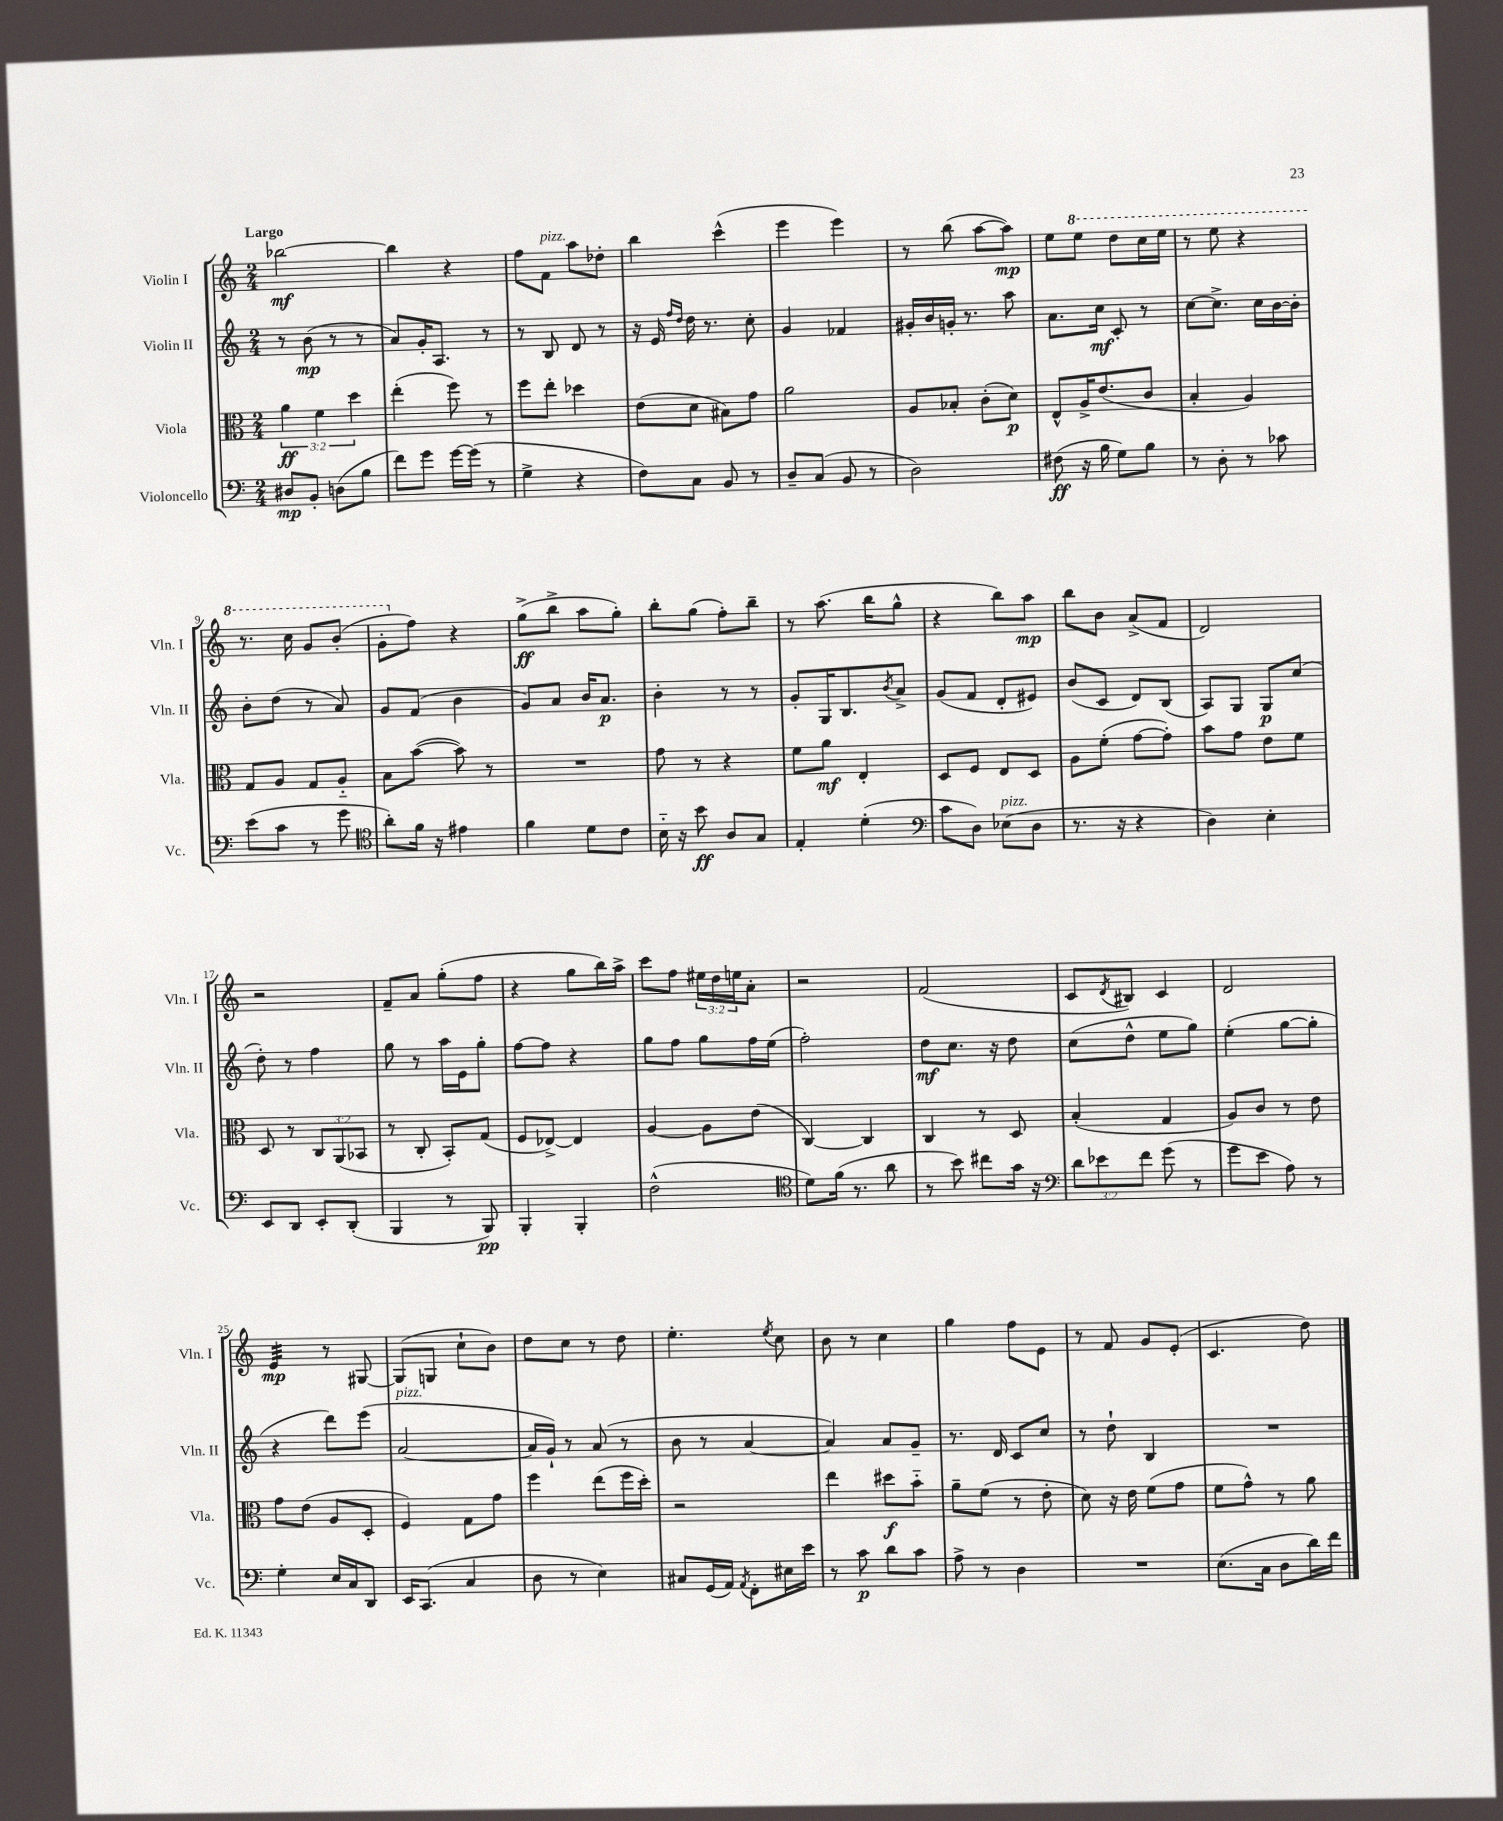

**kern	**dynam	**kern	**dynam	**kern	**dynam	**kern	**dynam
*part4	*part4	*part3	*part3	*part2	*part2	*part1	*part1
*staff4	*staff4	*staff3	*staff3	*staff2	*staff2	*staff1	*staff1
*I"Violoncello	*	*I"Viola	*	*I"Violin II	*	*I"Violin I	*
*I'Vc.	*	*I'Vla.	*	*I'Vln. II	*	*I'Vln. I	*
*clefF4	*	*clefC3	*	*clefG2	*	*clefG2	*
*k[]	*	*k[]	*	*k[]	*	*k[]	*
*M2/4	*	*M2/4	*	*M2/4	*	*M2/4	*
=1	=1	=1	=1	=1	=1	=1	=1
!	!	!	!	!	!	!LO:TX:a:B:t=Largo	!
8D#X/L	mp	6a\	ff	8r	.	[2bb-X\	mf
8BB'/J	.	.	.	(8b\	mp	.	.
.	.	6f\	.	.	.	.	.
(8Dn\L	.	.	.	8r	.	.	.
.	.	6dd\	.	.	.	.	.
8B\J	.	.	.	8r	.	.	.
=2	=2	=2	=2	=2	=2	=2	=2
8f\L)	.	(4ee'\	.	8a/L)	.	4bb-\]	.
8g\J	.	.	.	16g'/K	.	.	.
.	.	.	.	8.A/J	.	.	.
[16g\LL	.	8ff\)	.	.	.	4r	.
(16g\JJ]	.	.	.	.	.	.	.
8r	.	8r	.	8r	.	.	.
=3	=3	=3	=3	=3	=3	=3	=3
4G^\	.	8ff\L	.	8r	.	8ff\L	.
!	!	!	!	!	!	!LO:TX:a:i:t=pizz.	!
.	.	8ee'\J	.	8B/	.	8f\J	.
4r	.	4dd-X\	.	8d/	.	8aa\L	.
.	.	.	.	8r	.	8dd-X'\J	.
=4	=4	=4	=4	=4	=4	=4	=4
8F\L)	.	(8e\L	.	16r	.	4bb\	.
.	.	.	.	16e/	.	.	.
.	.	.	.	16qqff/LL	.	.	.
.	.	.	.	16qqdd/JJ	.	.	.
8C\J	.	8d\J	.	16dd\	.	.	.
.	.	.	.	8.r	.	.	.
8BB/	.	8B#X\L)	.	.	.	(4ccc^^\	.
8r	.	8g\J	.	8cc'\	.	.	.
=5	=5	=5	=5	=5	=5	=5	=5
8D~/L	.	2a\	.	4g/	.	4eee\	.
(8C/J	.	.	.	.	.	.	.
8BB/	.	.	.	4f-X/	.	4eee\)	.
8r	.	.	.	.	.	.	.
=6	=6	=6	=6	=6	=6	=6	=6
2D\)	.	8A/L	.	16g#X'/LL	.	8r	.
.	.	.	.	16b/	.	.	.
.	.	8B-X'/J	.	16gn'/JJ	.	(8bb\	.
.	.	.	.	8.r	.	.	.
.	.	(8c'\L	.	.	.	[8aa\L	.
.	.	8d\J)	p	8aa\	.	8aa\J])	mp
=7	=7	=7	=7	=7	=7	=7	=7
(8F#X\	ff	8E^^/L	.	8.a\L	.	8ee\L	.
*	*	*	*	*	*	*8va	*
16r	.	16A^/K	.	.	.	8eee\J	.
16B\	.	(8.e/	.	16cc\Jk	mf	.	.
8G\L)	.	.	.	8c'/	.	8ddd\L	.
8B\J	.	8c/J	.	8r	.	16ccc\L	.
.	.	.	.	.	.	16eee\JJ	.
=8	=8	=8	=8	=8	=8	=8	=8
8r	.	4B'/	.	[8cc\L	.	8r	.
8D'\	.	.	.	8.cc^\J]	.	8eee\	.
8r	.	4A/)	.	.	.	4r	.
.	.	.	.	16cc\LL	.	.	.
8c-X\	.	.	.	[16b\	.	.	.
.	.	.	.	16b'\JJ]	.	.	.
!!LO:LB:g=z
=9	=9	=9	=9	=9	=9	=9	=9
(8e\L	.	8G/L	.	8b'\L	.	8.r	.
8c\J	.	8A/J	.	(8dd\J	.	.	.
.	.	.	.	.	.	16ccc\	.
8r	.	8G/L	.	8r	.	8gg/L	.
8g\	.	8A/J	.	8a/)	.	(8bb'/J	.
=10	=10	=10	=10	=10	=10	=10	=10
*clefC4	*	*	*	*	*	*	*
8a'\L)	.	8B\L	.	8g/L	.	8gg'\L	.
*	*	*	*	*	*	*X8va	*
16f\Jk	.	([8b\J	.	(8f/J	.	8ff\J)	.
16r	.	.	.	.	.	.	.
4e#X\	.	8b\])	.	4b\	.	4r	.
.	.	8r	.	.	.	.	.
=11	=11	=11	=11	=11	=11	=11	=11
4f\	.	2r	.	8g/L)	.	(8gg^\L	ff
.	.	.	.	8a/J	.	8bb^\J	.
8d\L	.	.	.	16b/KL	.	8aa\L	.
.	.	.	.	8.a/J	p	.	.
8c\J	.	.	.	.	.	8gg'\J)	.
=12	=12	=12	=12	=12	=12	=12	=12
16B\	.	8g\	.	4b'\	.	8bb'\L	.
16r	.	.	.	.	.	.	.
8b\	ff	8r	.	.	.	(8gg\J	.
8A/L	.	4r	.	8r	.	8ff'\L)	.
8G/J	.	.	.	8r	.	8bb~\J	.
=13	=13	=13	=13	=13	=13	=13	=13
4E'/	.	8f\L	.	8g'/L	.	8r	.
.	.	8a\J	mf	16G/K	.	(8.aa\	.
.	.	.	.	8.B/	.	.	.
(4d'\	.	4E'/	.	.	.	.	.
.	.	.	.	.	.	16bb\KL	.
.	.	.	.	8qb/	.	.	.
.	.	.	.	8a^/J	.	8gg^^\J	.
=14	=14	=14	=14	=14	=14	=14	=14
*clefF4	*	*	*	*	*	*	*
8c\L	.	8D/L	.	(8g/L	.	4r	.
8D\J)	.	8F/J	.	8f/J	.	.	.
!LO:TX:a:i:t=pizz.	!	!	!	!	!	!	!
(8E-X\L	.	8E/L	.	8d'/L	.	8bb\L)	.
8D\J	.	8D/J	.	8e#X/J)	.	8aa\J	mp
=15	=15	=15	=15	=15	=15	=15	=15
8.r	.	8A\L	.	(8b/L	.	8bb\L	.
.	.	(8f'\J	.	8c/J	.	8b\J	.
16r	.	.	.	.	.	.	.
4r	.	[8g\L	.	8d/L)	.	(8a^/L	.
.	.	8g'\J])	.	(8B/J	.	8f/J	.
=16	=16	=16	=16	=16	=16	=16	=16
4D\)	.	8b\L	.	8A/L)	.	2d/)	.
.	.	8g\J	.	8G/J	.	.	.
4E'\	.	8e\L	.	8G/L	p	.	.
.	.	8f\J	.	(8cc/J	.	.	.
!!LO:LB:g=z
=17	=17	=17	=17	=17	=17	=17	=17
8EE/L	.	8D/	.	8dd'\)	.	2r	.
8DD/J	.	8r	.	8r	.	.	.
8EE'/L	.	12C/L	.	4ff\	.	.	.
.	.	(12AA/	.	.	.	.	.
(8DD'/J	.	.	.	.	.	.	.
.	.	12BB-X/J	.	.	.	.	.
=18	=18	=18	=18	=18	=18	=18	=18
4BBB/	.	8r	.	8gg\	.	8f~/L	.
.	.	8C'/	.	8r	.	8a/J	.
8r	.	8BB'/L)	.	16aa\LL	.	(8gg'\L	.
.	.	.	.	16e\J	.	.	.
8BBB/)	pp	(8G/J	.	8gg'\J	.	8ff\J	.
=19	=19	=19	=19	=19	=19	=19	=19
4BBB'/	.	8F/L	.	[8ff\L	.	4r	.
.	.	[8E-X^/J)	.	8ff\J]	.	.	.
4BBB'/	.	4E-/]	.	4r	.	8gg\L	.
.	.	.	.	.	.	16bb\L)	.
.	.	.	.	.	.	16aa^\JJ	.
=20	=20	=20	=20	=20	=20	=20	=20
(2F^^\	.	[4A/	.	8gg\L	.	8ccc\L	.
.	.	.	.	8ff\J	.	8ff\J	.
.	.	8A\L]	.	8gg\L	.	24ee#X\LL	.
.	.	.	.	.	.	24dd\	.
.	.	.	.	.	.	24een\J	.
.	.	(8e\J	.	16ff\L	.	8a'\J	.
.	.	.	.	(16ee\JJ	.	.	.
=21	=21	=21	=21	=21	=21	=21	=21
*clefC4	*	*	*	*	*	*	*
8d\L)	.	[4C/)	.	2ff'\)	.	2r	.
(16f\Jk	.	.	.	.	.	.	.
8.r	.	.	.	.	.	.	.
.	.	4C/]	.	.	.	.	.
8a\	.	.	.	.	.	.	.
=22	=22	=22	=22	=22	=22	=22	=22
8r	.	4C/	.	8dd\L	mf	(2f/	.
8b\)	.	.	.	8.cc\J	.	.	.
8cc#X\L	.	8r	.	.	.	.	.
.	.	.	.	16r	.	.	.
16g\Jk	.	8D/	.	8dd\	.	.	.
16r	.	.	.	.	.	.	.
=23	=23	=23	=23	=23	=23	=23	=23
*clefF4	*	*	*	*	*	*	*
12d\L	.	(4B'/	.	(8cc\L	.	8c/L	.
12e-X\	.	.	.	.	.	.	.
.	.	.	.	.	.	8qd/	.
.	.	.	.	8dd^^\J	.	8B#X/J)	.
12f\J	.	.	.	.	.	.	.
(8g\	.	4G/	.	8ee\L	.	4c/	.
8r	.	.	.	8gg\J)	.	.	.
=24	=24	=24	=24	=24	=24	=24	=24
8g\L	.	8A/L)	.	(4ee'\	.	2d/	.
8e\J	.	8c/J	.	.	.	.	.
8A\)	.	8r	.	[8gg\L	.	.	.
8r	.	8e\	.	8gg'\J]	.	.	.
!!LO:LB:g=z
=25	=25	=25	=25	=25	=25	=25	=25
*	*	*	*	*	*	*tremolo	*
4G'\	.	8g\L	.	4r	.	32e/LLL	mp
.	.	.	.	.	.	32e/	.
.	.	.	.	.	.	32e/	.
.	.	.	.	.	.	32e/	.
.	.	(8e\J	.	.	.	32e/	.
.	.	.	.	.	.	32e/	.
.	.	.	.	.	.	32e/	.
.	.	.	.	.	.	32e/JJJ	.
*	*	*	*	*	*	*Xtremolo	*
16E/LL	.	8A/L	.	8ddd\L)	.	8r	.
16C/J	.	.	.	.	.	.	.
8DD/J	.	8D'/J	.	(8eee\J	.	[8G#X/	.
=26	=26	=26	=26	=26	=26	=26	=26
!	!	!	!	!LO:TX:a:i:t=pizz.	!	!	!
16EE/KL	.	4F/)	.	[2a/	.	(8G#/L]	.
(8.CC/J	.	.	.	.	.	.	.
.	.	.	.	.	.	8Gn/J	.
4C/	.	8G\L	.	.	.	8cc`\L	.
.	.	8g\J	.	.	.	8b\J)	.
=27	=27	=27	=27	=27	=27	=27	=27
8D\	.	4ff\	.	16a/LL]	.	8dd\L	.
.	.	.	.	16g`/JJ)	.	.	.
8r	.	.	.	8r	.	8cc\J	.
4E\)	.	(8ee\L	.	(8a/	.	8r	.
.	.	16ff\L	.	8r	.	8dd\	.
.	.	16dd'\JJ)	.	.	.	.	.
=28	=28	=28	=28	=28	=28	=28	=28
8C#X/L	.	2r	.	8b\	.	4.ee'\	.
(16GG/L	.	.	.	8r	.	.	.
16AA/JJ)	.	.	.	.	.	.	.
8qAA/	.	.	.	.	.	.	.
8FF'\L	.	.	.	[4a/	.	.	.
.	.	.	.	.	.	8qee/	.
16E#X\L	.	.	.	.	.	8cc\	.
16e\JJ	.	.	.	.	.	.	.
=29	=29	=29	=29	=29	=29	=29	=29
8r	.	4ee\	.	4a/])	.	8b\	.
8c\	p	.	.	.	.	8r	.
8d\L	.	8dd#X\L	f	8a/L	.	4cc\	.
8c\J	.	8b\J	.	8g~/J	.	.	.
=30	=30	=30	=30	=30	=30	=30	=30
8A^\	.	8a~\L	.	8.r	.	4gg\	.
8r	.	(8f\J	.	.	.	.	.
.	.	.	.	16d/	.	.	.
4D\	.	8r	.	8c/L	.	8ff\L	.
.	.	8e'\	.	8cc/J	.	8e\J	.
=31	=31	=31	=31	=31	=31	=31	=31
2r	.	8d\)	.	8r	.	8r	.
.	.	16r	.	8dd`\	.	8f/	.
.	.	16e\	.	.	.	.	.
.	.	(8f\L	.	4B/	.	8g/L	.
.	.	8g\J	.	.	.	(8e'/J	.
=32	=32	=32	=32	=32	=32	=32	=32
(8.E\L	.	8f\L	.	2r	.	4.c/	.
.	.	8g^^\J)	.	.	.	.	.
16C\Jk	.	.	.	.	.	.	.
8D\L	.	8r	.	.	.	.	.
16d\L)	.	8a\	.	.	.	8dd\)	.
16f\JJ	.	.	.	.	.	.	.
==	==	==	==	==	==	==	==
*-	*-	*-	*-	*-	*-	*-	*-
